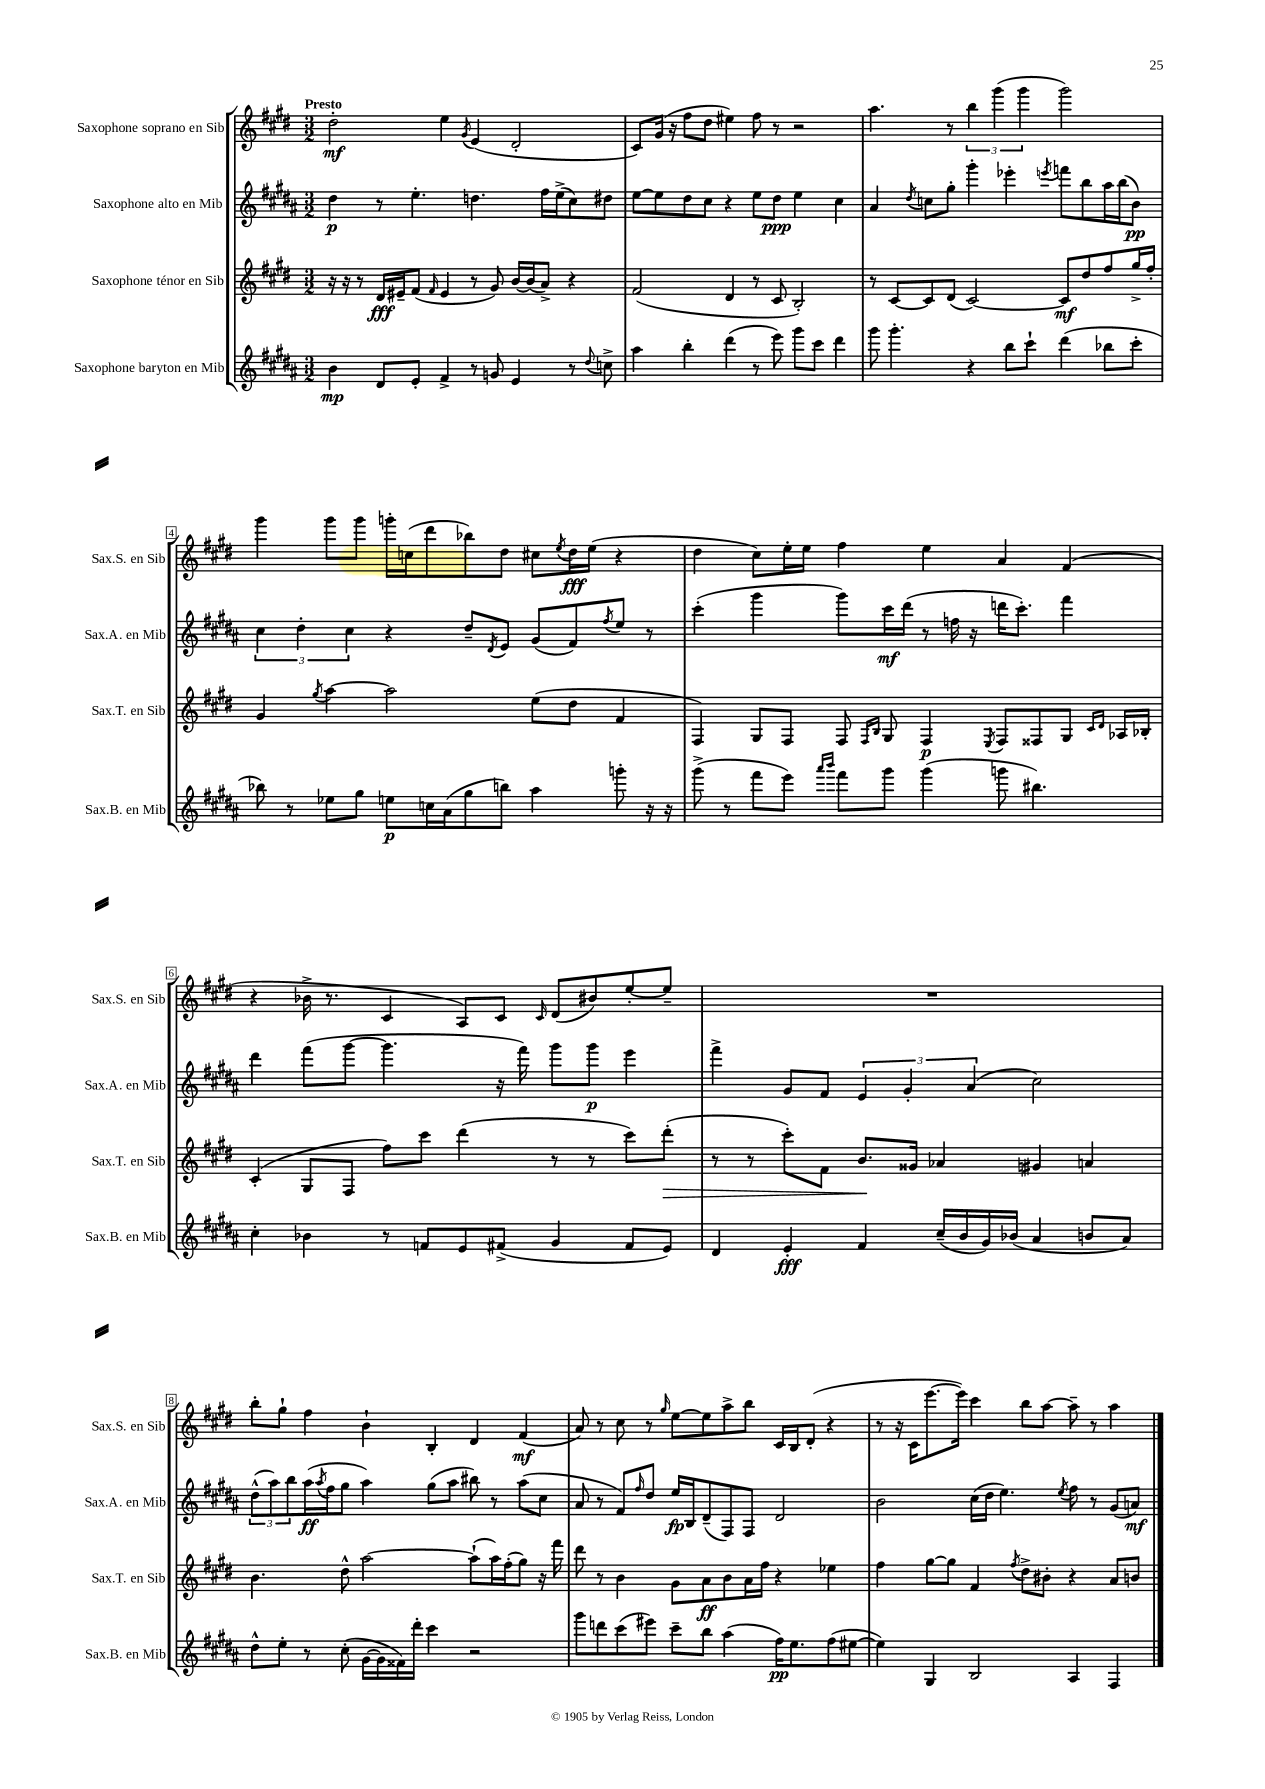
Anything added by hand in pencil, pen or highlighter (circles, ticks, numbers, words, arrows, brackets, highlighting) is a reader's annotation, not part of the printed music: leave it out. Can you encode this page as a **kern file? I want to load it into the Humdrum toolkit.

**kern	**kern	**kern	**kern
*staff4	*staff3	*staff2	*staff1
*clefG2	*clefG2	*clefG2	*clefG2
*k[f#c#g#d#a#]	*k[f#c#g#d#]	*k[f#c#g#d#a#]	*k[f#c#g#d#]
*M3/2	*M3/2	*M3/2	*M3/2
4b	16r	4dd#	2dd#'
.	16r	.	.
.	8r	.	.
8d#	16d#	8r	.
.	16e#~	.	.
8e'	(8f#	4.ee'	.
.	16qqf#	.	.
4f#^	4e#	.	4ee
.	.	.	8qg#
8r	8r	4.dd	(4e
8g	8g#)	.	.
4e	[16b	.	2d#'
.	(16b]	.	.
.	8a^)	16ff#	.
.	.	(16ee^	.
8r	4r	8cc#)	.
8qqdd#	.	.	.
8cc^	.	8dd#	.
=	=	=	=
4aa#	(2f#	[8ee	8c#)
.	.	8ee]	(16g#
.	.	.	16r
4bb'	.	8dd#	8ff#
.	.	8cc#	8dd#
(4ddd#	4d#	4r	4ee#)
8r	8r	8ee	8ff#
8eee)	8c#	8dd#	8r
8ggg#	2B')	4ee	2r
8ccc#	.	.	.
4ddd#	.	4cc#	.
=	=	=	=
8ggg#	8r	4a#	4.aa
4.ggg#'	[8c#	.	.
.	.	8qdd#	.
.	8c#]	8cc	.
.	(8d#	8gg#'	8r
4r	[2c#)	4ggg#'	6bb
.	.	.	(6ggg#
8bb	.	4eee-'	.
.	.	.	6ggg#
8ccc#`	.	.	.
.	.	8qeee	.
(4ddd#	8c#]	8fff	2ggg#)
.	8dd#	8bb	.
8bb-	8ff#	16aa#	.
.	.	(16bb	.
8ccc#'	16gg#^	8b)	.
.	16ff#'	.	.
=	=	=	=
8bb-)	4g#	6cc#	4ggg#
8r	.	.	.
.	.	6dd#'	.
.	8qgg#	.	.
8ee-	[4aa	.	8ggg#
.	.	6cc#	.
8gg#	.	.	8ggg#
8ee	2aa]	4r	16ggg'
.	.	.	(16cc
16cc	.	.	8ddd#
(16a#	.	.	.
8gg#	.	8dd#~	8bb-)
.	.	8qd#	.
8bb)	.	8e	8dd#
4aa#	(8ee	(8g#	8cc#
.	.	.	8qee
.	8dd#	8f#)	16dd#
.	.	.	(16ee
.	.	8qff#	.
8ggg'	4f#	8ee	4r
16r	.	8r	.
16r	.	.	.
=	=	=	=
(8ggg#^	4F#)	(4ccc#'	4dd#
8r	.	.	.
8fff#	8G#	4ggg#	8cc#)
8eee)	8F#	.	16ee'
.	.	.	16ee
16qqaaa#	.	.	.
16qqbbb	.	.	.
8fff#	8F#	8ggg#)	4ff#
.	16qqF#	.	.
.	16qqB	.	.
8ggg#	8G#	16ccc#	.
.	.	(16ddd#	.
(4ggg#	4F#	8r	4ee
.	.	16ff	.
.	.	16r	.
.	8qE	.	.
8ggg	8F#	16ddd	4a
.	.	8.ccc#')	.
4.bb#)	8F##	.	.
.	8G#	4fff#	(4f#
.	16qqc#	.	.
.	16qqd#	.	.
.	16A-	.	.
.	16B-'	.	.
=	=	=	=
4cc#'	(4c#'	4ddd#	4r
4b-	8G#	(8fff#	16b-^
.	.	.	8.r
.	8F#	[8ggg#	.
8r	8ff#)	4.ggg#]	4c#
8f	8ccc#	.	.
8e	(4ddd#	.	8A)
(8f#^	.	16r	8c#
.	.	16fff#)	.
.	.	.	16qqc#
4g#	8r	8ggg#	(8d#
.	8r	8ggg#	8b#)
8f#	8ccc#)	4eee	[8ee'
8e)	(8ddd#'	.	8ee~]
=	=	=	=
4d#	8r	4fff#^	1.r
.	8r	.	.
4e'	8ccc#')	8g#	.
.	8f#	8f#	.
4f#	8.b	6e	.
.	.	6g#'	.
.	16g##	.	.
(16cc#~	4a-	.	.
16b	.	.	.
.	.	(6a#	.
16g#)	.	.	.
(16b-	.	.	.
4a#	4g#	2cc#)	.
8b	4a	.	.
8a#)	.	.	.
=	=	=	=
8dd#^^	4.b	(12dd#^^	8bb'
.	.	12aa#)	.
8ee'	.	.	8gg#`
.	.	12bb	.
8r	.	(16aa#	4ff#
.	.	8qaa#	.
.	.	16ff#	.
(8cc#'	8dd#^^	8gg#	.
[16g#	[2aa	4aa#)	4b`
16g#]	.	.	.
16f##)	.	.	.
16ddd#'	.	.	.
4ccc#	.	(8gg#	4B'
.	.	8aa#	.
2r	(8aa`]	8bb#)	4d#
.	16aa)	8r	.
.	(16ff#'	.	.
.	8gg#)	(8aa#	(4f#
.	16r	8cc#	.
.	16fff#	.	.
=	=	=	=
8ggg#	8ddd#	8a#	8a)
8ddd	8r	8r	8r
(8ccc#	4b	8f#)	8cc#
.	.	16qqff#	.
8eee#)	.	8dd#	8r
.	.	.	16qqgg#
8ccc#~	8g#	16ee	[8ee
.	.	16B	.
8bb	8a	(8d#~	8ee]
(4aa#	8b	8F#)	8aa^
.	16a	8F#	8bb
.	16ff#	.	.
16ff#)	4r	2d#	16c#
8.ee	.	.	16B
.	.	.	(8d#'
(8ff#	4ee-	.	4r
[8ee#	.	.	.
=	=	=	=
4ee#])	4ff#	2b	8r
.	.	.	16r
.	.	.	16c#
4G#	[8gg#	.	[8.eee
.	8gg#]	.	.
.	.	.	16eee])
2B	4f#	(16cc#	4ccc#
.	.	16dd#	.
.	.	4.ee)	.
.	8qff#	.	.
.	8dd#^	.	8bb
.	8b#'	.	[8aa
.	.	8qee	.
4A#	4r	8ff#	8aa~]
.	.	8r	8r
4F#	8a	(8g#	4aa
.	8b	8a)	.
==	==	==	==
*-	*-	*-	*-
